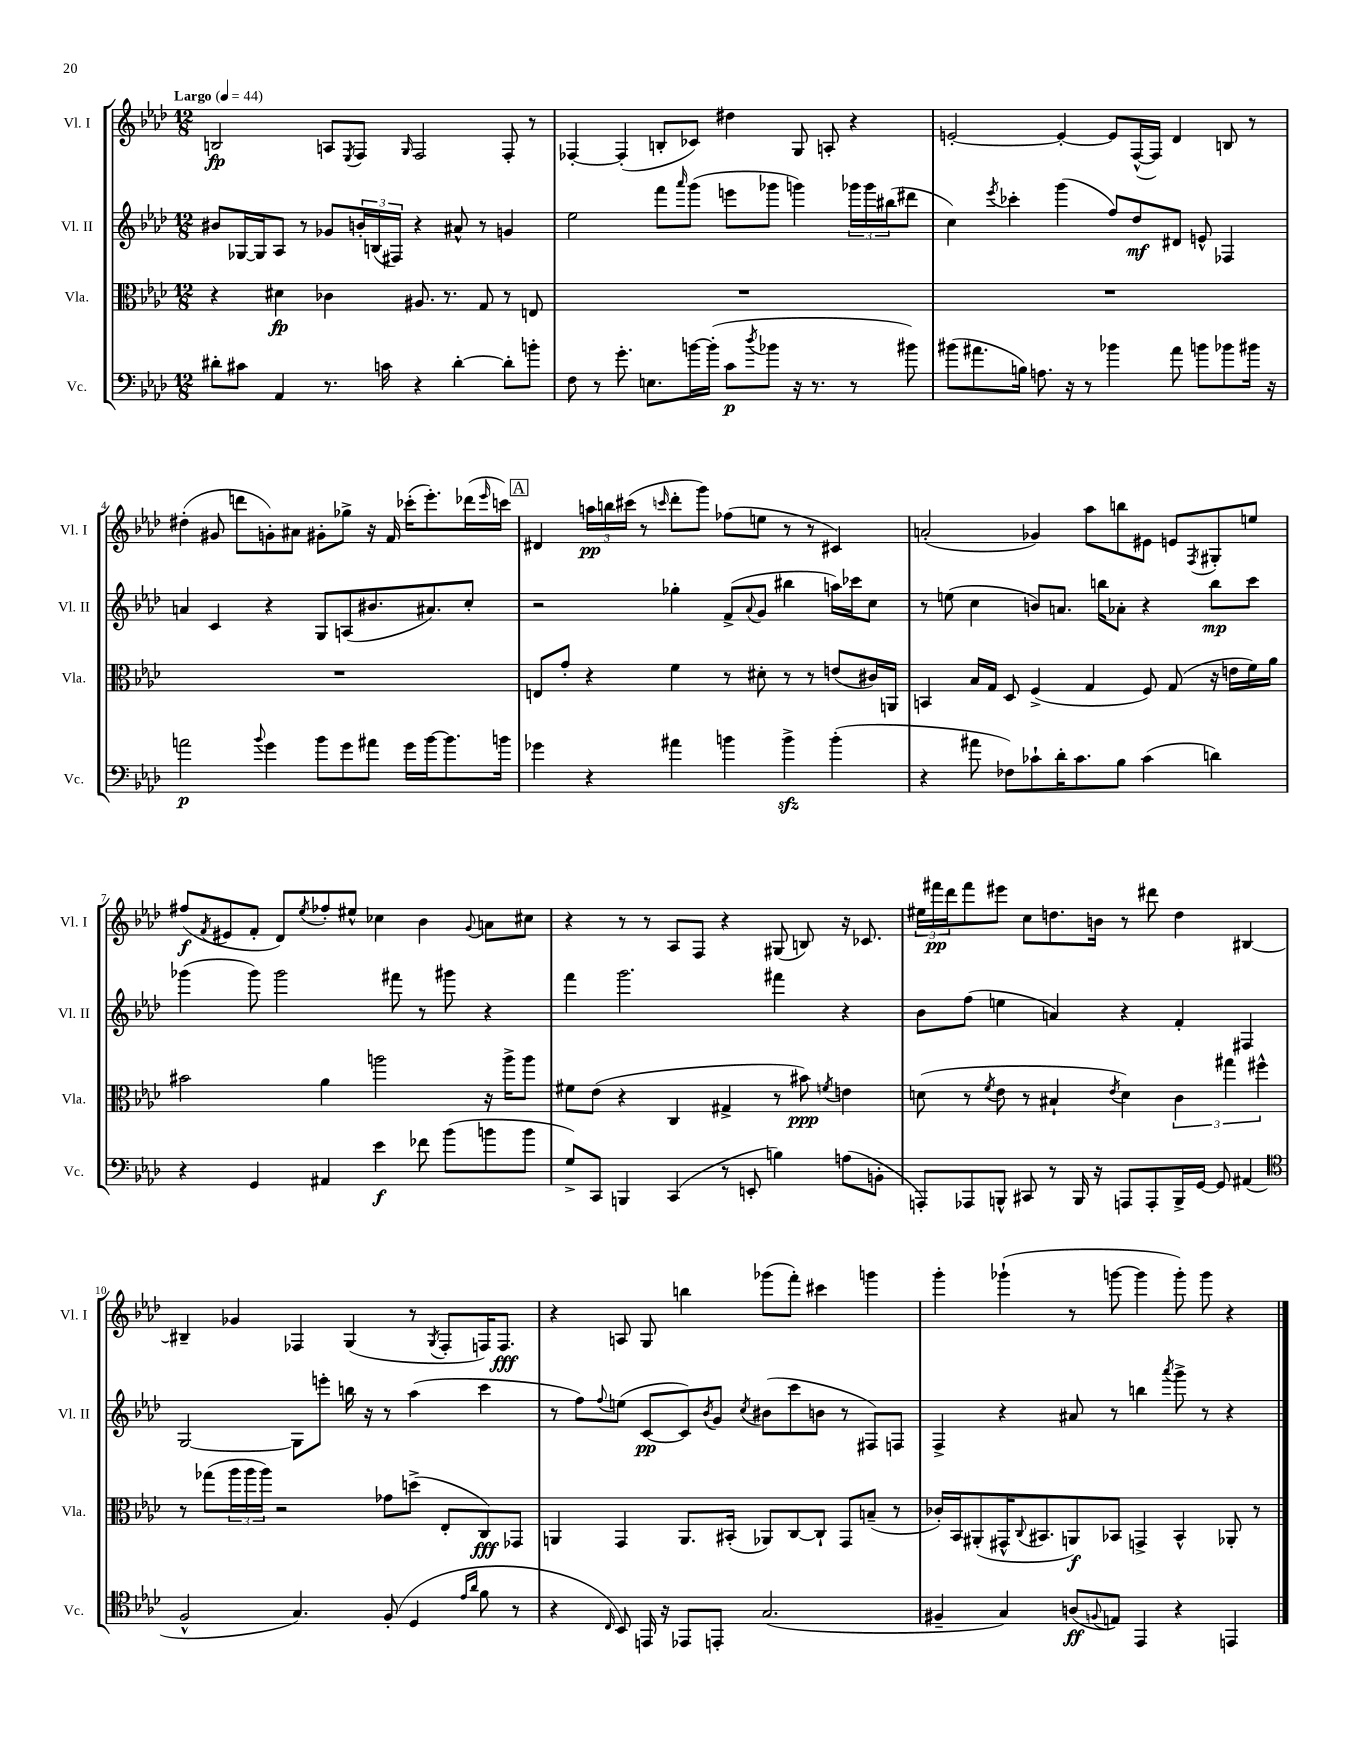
<<
\new StaffGroup <<
\new Staff = "s0" \with { instrumentName = "Vl. I" shortInstrumentName = "Vl. I" } {
    \clef treble \key aes \major \numericTimeSignature \time 12/8 \tempo "Largo" 4 = 44
    b2\fp a8 \acciaccatura { ees8 } f8 \grace { g16 } f2 f8-. r8 |
    fes4~-. fes4-.( b8-. ces'8) dis''4 g8 a8-. r4 |
    e'2~-. e'4~-. e'8 f16~-^( f16) des'4 b8 r8 |
    dis''4-.( gis'8 d'''8 g'8-.) ais'8 gis'8-. ges''8-> r16 f'16 ces'''16-.( ees'''8.-.) des'''16( \grace { ees'''16 } c'''16) |
    \mark \markup { \box "A" } dis'4 \tuplet 3/2 { a''16\pp b''16 cis'''16( } r8 \grace { c'''16 } des'''8-. g'''8) fes''8( e''8 r8 r8 cis'4) |
    a'2-.( ges'4) aes''8 b''8 eis'8 e'8 \acciaccatura { f8 } gis8-. e''8 |
    fis''8\f( \acciaccatura { f'8 } eis'8 f'8-. des'8) \acciaccatura { ees''8 } fes''8-. eis''8-^ ces''4 bes'4 \appoggiatura { g'8 } a'8 cis''8 |
    r4 r8 r8 aes8 f8 r4 gis8( b8) r16 ces'8. |
    \tuplet 3/2 { eis''16 fis'''16\pp des'''16 } fis'''8 eis'''8 c''8 d''8. b'16 r8 dis'''8 d''4 bis4~ |
    bis4-- ges'4 fes4 g4( r8 \acciaccatura { g8 } fes8-. f16) f8.\fff |
    r4 a8 g8 b''4 ges'''8( f'''8-.) cis'''4 g'''4 |
    g'''4-. ges'''4-!( r8 g'''8~ g'''4 g'''8-.) g'''8 r4 \bar "|." |
}
\new Staff = "s1" \with { instrumentName = "Vl. II" shortInstrumentName = "Vl. II" } {
    \clef treble \key aes \major \numericTimeSignature \time 12/8
    bis'8 ges16~ ges16 aes8 r8 ges'8 \tuplet 3/2 { b'16-. b16( fis16) } r4 ais'8-^ r8 g'4 |
    ees''2 f'''8 \grace { aes'''16 } g'''8( e'''8 ges'''8 g'''4) \tuplet 3/2 { ges'''16 ges'''16 bis''16( } dis'''8 |
    c''4) \acciaccatura { ees'''8 } ces'''4-. g'''4( f''8) des''8\mf dis'8 e'8-^ fes4 |
    a'4 c'4 r4 g8 a8( bis'8. ais'8.) c''8-. |
    \mark \markup { \box "A" } r2 ges''4-. f'8->( \appoggiatura { aes'8 } g'8 bis''4 a''16) ces'''16 c''8 |
    r8 e''8( c''4 b'8) a'8. b''16 aes'8-. r4 b''8\mp c'''8 |
    ges'''4( ges'''8) ges'''2 fis'''8 r8 gis'''8 r4 |
    f'''4 g'''2. fis'''4 r4 |
    bes'8 f''8( e''4 a'4) r4 f'4-. fis4 |
    g2~ g8 e'''8-. b''16 r16 r8 aes''4( c'''4 |
    r8 f''8) \appoggiatura { f''8 } e''8( c'8~\pp c'8) \acciaccatura { bes'8 } g'8 \acciaccatura { c''8 } bis'8( c'''8 b'8 r8 fis8) f8 |
    f4-> r4 ais'8 r8 b''4 \acciaccatura { aes'''8 } g'''8-> r8 r4 \bar "|." |
}
\new Staff = "s2" \with { instrumentName = "Vla." shortInstrumentName = "Vla." } {
    \clef alto \key aes \major \numericTimeSignature \time 12/8
    r4 dis'4\fp ces'4 ais8. r8. g8 r8 e8 |
    R1. |
    R1. |
    R1. |
    \mark \markup { \box "A" } e8 g'8-. r4 f'4 r8 dis'8-. r8 r8 e'8( cis'16) a,16 |
    b,4 bes16 g16 des8 f4->( g4 f8) g8( r16 e'16 f'16) aes'16 |
    bis'2 aes'4 a''2 r16 a''16-> a''8 |
    fis'8 ees'8( r4 c4 gis4-> r8 bis'8\ppp) \acciaccatura { f'8 } e'4 |
    d'8( r8 \acciaccatura { f'8 } ees'8 r8 bis4-! \acciaccatura { ees'8 } d'4) \tuplet 3/2 { c'4 gis''4 fis''4-^ } |
    r8 ges''8( \tuplet 3/2 { aes''16 aes''16 aes''16) } r2 ges'8 d''8->( ees8-. c8\fff) ges,8 |
    a,4 g,4 a,8. bis,16-.( aes,8) c8~ c8-! g,8 b8--( r8 |
    ces'16-.) bes,16 ais,8-.( gis,16-^ \appoggiatura { c8 } bis,8. a,8\f) bes,8 g,4-> bes,4-^ aes,8-. r8 \bar "|." |
}
\new Staff = "s3" \with { instrumentName = "Vc." shortInstrumentName = "Vc." } {
    \clef bass \key aes \major \numericTimeSignature \time 12/8
    dis'8-. cis'8 aes,4 r8. c'16 r4 dis'4~-. dis'8-. b'8-. |
    f8 r8 g'8.-. e8. b'16~ b'16-.( c'8\p \acciaccatura { des''8 } bes'8 r16 r8. r8 bis'8) |
    bis'8( ais'8. b16) a8. r16 r8 bes'4 ais'8 b'8 bes'8 bis'16 r16 |
    a'2\p \appoggiatura { bes'8 } g'4 bes'8 g'8 ais'8 g'16 bes'16~ bes'8. b'16 |
    \mark \markup { \box "A" } ges'4 r4 ais'4 b'4 b'4->\sfz b'4-.( |
    r4 ais'8 fes8) ces'8-! des'16-. ces'8. bes8 ces'4( d'4) |
    r4 g,4 ais,4 ees'4\f fes'8 bes'8( b'8 b'8 |
    g8->) c,8 b,,4 c,4( r8 e,8-. b4) a8( b,8-. |
    a,,8-.) aes,,8 b,,8-^ cis,8 r8 b,,16 r16 a,,8 a,,8-. b,,16-> g,16~ g,8 ais,4( |
    \clef tenor f2-^ g4.) f8-.( des4 \grace { ees'16 aes'16 } f'8 r8 |
    r4 \grace { c16 } bes,8) e,16 r16 ees,8 e,8-. g2.( |
    fis4-- g4) a8\ff( \appoggiatura { f8 } e8) ees,4 r4 e,4 \bar "|." |
}
>>
>>
